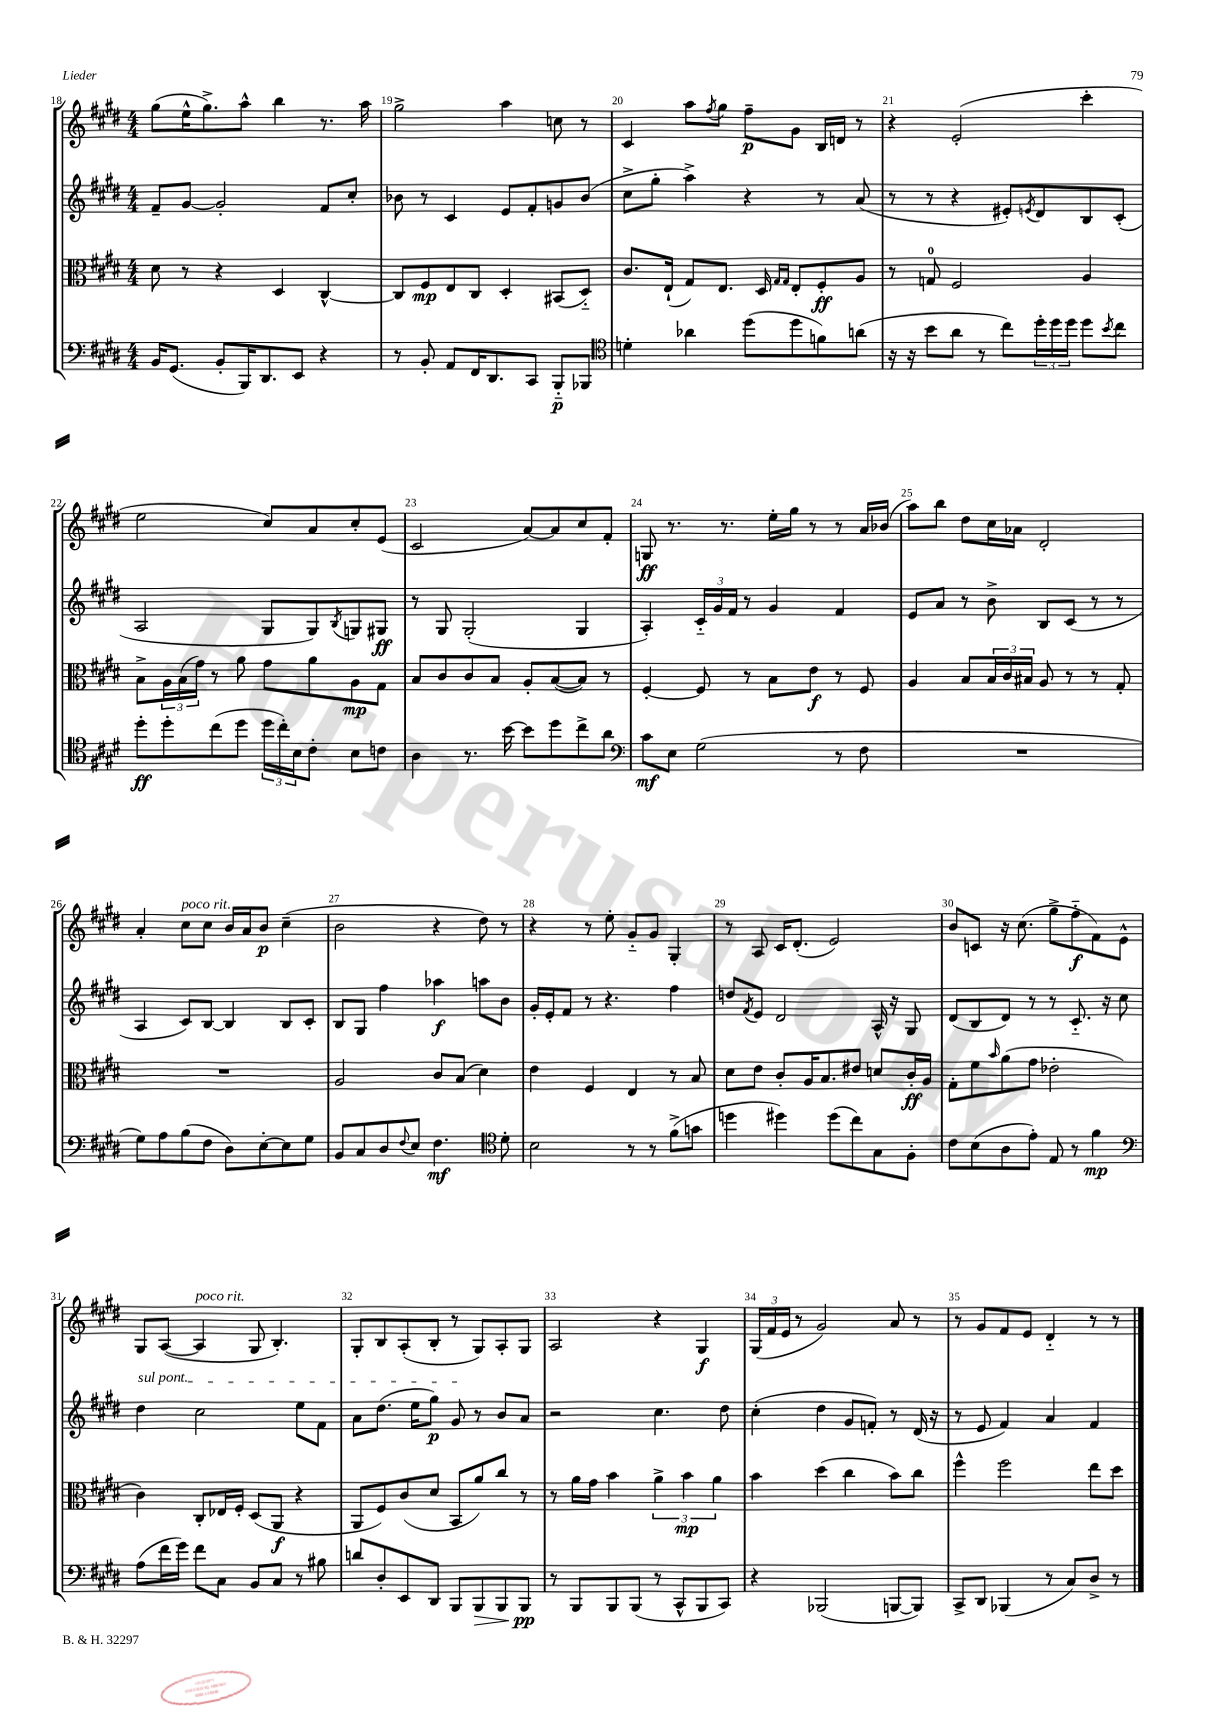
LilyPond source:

<<
\new StaffGroup <<
\new Staff = "s0" {
    \clef treble \key e \major \numericTimeSignature \time 4/4
    gis''8( e''16-^ gis''8.->) a''8-^ b''4 r8. a''16 |
    gis''2-> a''4 c''8 r8 |
    cis'4 a''8 \acciaccatura { fis''8 } gis''8 fis''8--\p gis'8 b16 d'16 r8 |
    r4 e'2-.( cis'''4-. |
    e''2 cis''8) a'8 cis''8-. e'8( |
    cis'2 a'8~) a'8 cis''8 fis'8-. |
    g8\ff r8. r8. e''16-. gis''16 r8 r8 a'16 bes'16( |
    a''8) b''8 dis''8 cis''16 aes'16 dis'2-. |
    a'4-. cis''8^\markup { \italic "poco rit." } cis''8 b'16 a'16 b'8\p cis''4--( |
    b'2 r4 dis''8) r8 |
    r4 r8 e''8-. gis'8-_ gis'8 gis4-. |
    r8 a8 cis'16 dis'8.-.( e'2) |
    b'8 c'8 r16 cis''8.( gis''8-> fis''8-_\f fis'8) e'8-^ |
    gis8 a8~( a4^\markup { \italic "poco rit." } gis8 b4.-.) |
    gis8-. b8 a8-.( b8-. r8 gis8) a8-. gis8 |
    a2 r4 gis4\f |
    \tuplet 3/2 { gis16( fis'16 e'16 } r8 gis'2) a'8 r8 |
    r8 gis'8 fis'8 e'8 dis'4-_ r8 r8 \bar "|." |
}
\new Staff = "s1" {
    \clef treble \key e \major \numericTimeSignature \time 4/4
    fis'8-- gis'8~ gis'2-. fis'8 cis''8-. |
    bes'8 r8 cis'4 e'8 fis'8-. g'8 bes'8( |
    cis''8-> gis''8-. a''4->) r4 r8 a'8( |
    r8 r8 r4 eis'8-.) \acciaccatura { e'8 } dis'8 b8 cis'8-.( |
    a2 gis8 gis8) \acciaccatura { b8 } g8 gis8\ff |
    r8 gis8 gis2-.( gis4 |
    a4-.) \tuplet 3/2 { cis'16-_ gis'16 fis'16 } r8 gis'4 fis'4 |
    e'8 a'8 r8 b'8-> b8 cis'8( r8 r8 |
    a4 cis'8) b8~ b4 b8 cis'8-. |
    b8 gis8 fis''4 aes''4\f a''8 b'8 |
    gis'16-. e'16-. fis'8 r8 r4. fis''4 |
    d''8 \acciaccatura { fis'8 } e'8 dis'2 a16-^ r16 gis8 |
    dis'8( b8 dis'8) r8 r8 cis'8.-_ r16 cis''8 |
    \once \override TextSpanner.bound-details.left.text = \markup { \italic "sul pont." } dis''4\startTextSpan cis''2 e''8 fis'8 |
    a'8 dis''8.( e''16 gis''8\p) gis'8\stopTextSpan r8 b'8 a'8 |
    r2 cis''4. dis''8 |
    cis''4-.( dis''4 gis'8 f'8-.) r8 dis'16( r16 |
    r8 e'8 fis'4) a'4 fis'4 \bar "|." |
}
\new Staff = "s2" {
    \clef alto \key e \major \numericTimeSignature \time 4/4
    dis'8 r8 r4 dis4 cis4~-^ |
    cis8 fis8\mp e8 cis8 dis4-. bis,8( dis8-_) |
    cis'8. e16-!( gis8) e8. dis16 \grace { gis16 gis16 } e8-. fis8-.\ff a8 |
    r8 g8-0 fis2 a4 |
    b8-> \tuplet 3/2 { a16 b16( gis'16) } r8 a'8 gis'8 a'8 a8\mp gis8 |
    b8 cis'8 cis'8 b8 a8-. b8~( b8) r8 |
    fis4~-. fis8 r8 b8 e'8\f r8 fis8 |
    a4 b8 \tuplet 3/2 { b16 cis'16 bis16 } a8 r8 r8 gis8-. |
    R1 |
    a2 cis'8 b8( dis'4) |
    e'4 fis4 e4 r8 b8 |
    dis'8 e'8 cis'8-. a16 b8. eis'8 d'8 cis'16-.\ff a16 |
    gis8-. fis'8 \grace { b'16 } a'8( gis'8 ees'2-. |
    cis'4) cis8-. ees16 fis16-. dis8( a,8\f r4 |
    a,8 fis8) cis'8( dis'8 b,8 a'8) cis''8 r8 |
    r8 a'16 gis'16 b'4 \tuplet 3/2 { a'4-> b'4\mp a'4 } |
    b'4 dis''4( cis''4 b'8) cis''8 |
    fis''4-^ fis''2 e''8 dis''8 \bar "|." |
}
\new Staff = "s3" {
    \clef bass \key e \major \numericTimeSignature \time 4/4
    b,16 gis,8.( b,8-. b,,16) dis,8. e,8 r4 |
    r8 b,8-. a,8 fis,16 dis,8. cis,8 b,,8-_\p bes,,8 |
    \clef tenor d'4-. aes'4 dis''8( dis''8 f'8) a'8( |
    r16 r16 b'8 a'8 r8 cis''8) \tuplet 3/2 { dis''16-. dis''16 dis''16 } dis''8 \acciaccatura { b'8 } cis''8 |
    dis''8-.\ff dis''8-. cis''8( dis''8 \tuplet 3/2 { dis''16 cis''16-.) b16 } cis'8-. b8 c'8 |
    a4 r8. b'16~ b'8 dis''8 cis''8-> a'8 |
    \clef bass cis'8\mf e8 gis2( r8 fis8 |
    R1 |
    gis8) a8 b8( fis8 dis8) e8~-. e8 gis8 |
    b,8 cis8 dis8 \appoggiatura { fis8 } e8 fis4.\mf \clef tenor dis'8-. |
    b2 r8 r8 fis'8->( g'8 |
    d''4 dis''4) dis''8( cis''8) gis8 fis8-. |
    cis'8 b8( a8 e'8-.) e8 r8 fis'4\mp |
    \clef bass a8( fis'16 gis'16) fis'8 cis8 b,8 cis8 r8 bis8 |
    d'8 dis8-. e,8 dis,8 b,,8 b,,8\> b,,8 b,,8\pp\! |
    r8 b,,8 b,,8 b,,8( r8 cis,8-^ b,,8 cis,8) |
    r4 bes,,2( b,,8~ b,,8) |
    cis,8-> dis,8 bes,,4( r8 cis8) dis8-> r8 \bar "|." |
}
>>
>>
\layout { \context { \Score currentBarNumber = #18 \override BarNumber.break-visibility = ##(#f #t #t) barNumberVisibility = #all-bar-numbers-visible } }
